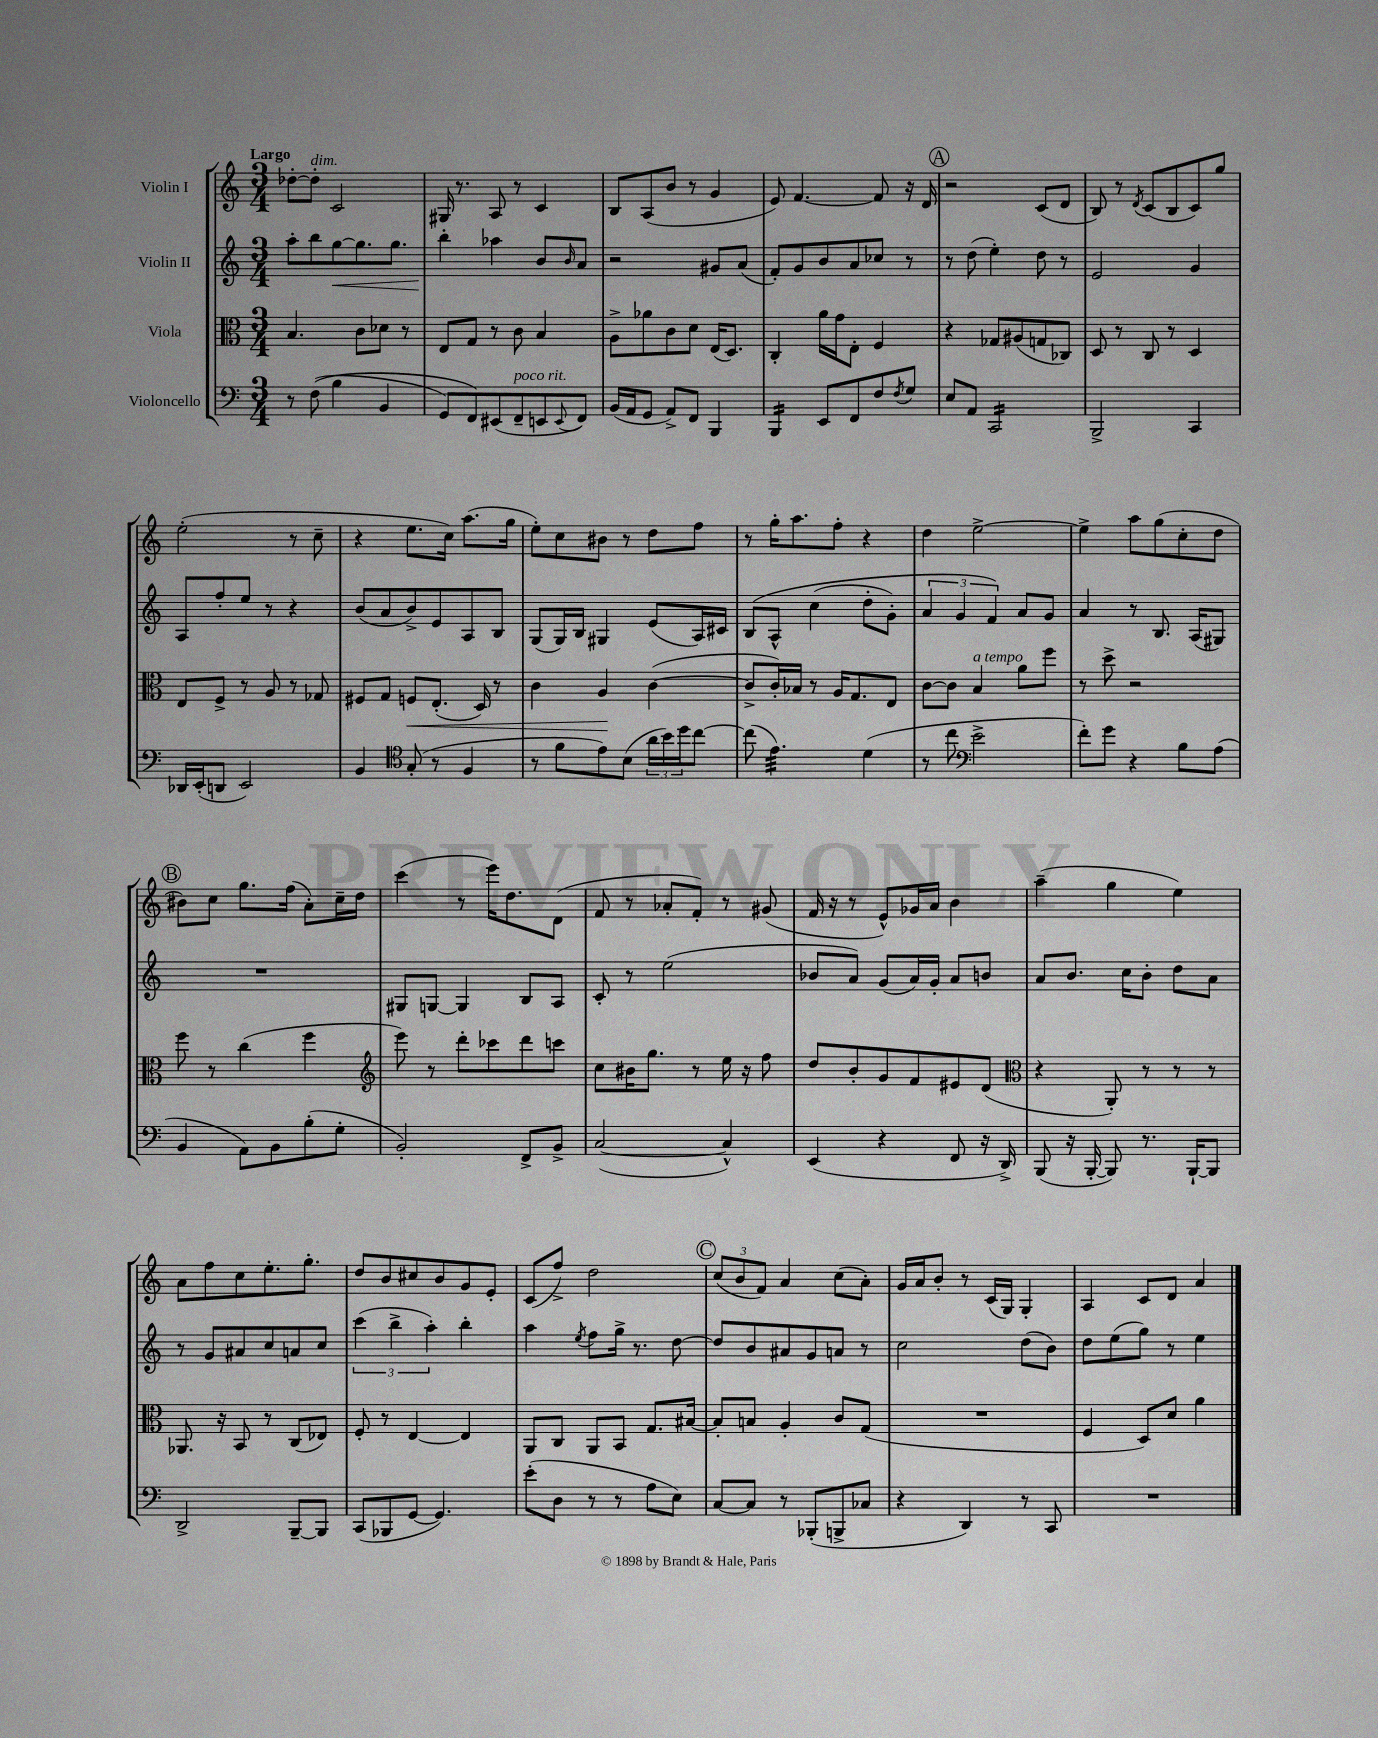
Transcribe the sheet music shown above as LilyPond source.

<<
\new StaffGroup <<
\new Staff = "s0" \with { instrumentName = "Violin I" } {
    \clef treble \key c \major \numericTimeSignature \time 3/4 \tempo "Largo"
    des''8~-. des''8-.^\markup { \italic "dim." } c'2 |
    gis16 r8. a8 r8 c'4 |
    b8 a8( b'8 r8 g'4 |
    e'8) f'4.~ f'8 r16 d'16 |
    \mark \markup { \circle "A" } r2 c'8( d'8 |
    b8) r8 \acciaccatura { d'8 } c'8( b8 c'8) g''8 |
    e''2-.( r8 c''8-- |
    r4 e''8. c''16) a''8.( g''16 |
    e''8-.) c''8 bis'8 r8 d''8 f''8 |
    r8 g''16-. a''8. f''8-. r4 |
    d''4 e''2~-> |
    e''4-> a''8 g''8( c''8-. d''8 |
    \mark \markup { \circle "B" } bis'8) c''8 g''8. f''16( a'8-.) c''16-- d''16 |
    c'''4( r8 e'''16) d''8. d'8( |
    f'8 r8 aes'8-. f'8-.) r8 gis'8( |
    f'16 r16 r8 e'8-^) ges'16 a'16 b'4 |
    a''4--( g''4 e''4) |
    a'8 f''8 c''8 e''8.-. g''8.-. |
    d''8 b'8 cis''8 b'8 g'8 e'8-. |
    c'8( f''8->) d''2 |
    \mark \markup { \circle "C" } \tuplet 3/2 { c''8( b'8 f'8) } a'4 c''8( a'8-.) |
    g'16 a'16 b'8-. r8 c'16( g16) g4-. |
    a4 c'8 d'8 a'4 \bar "|." |
}
\new Staff = "s1" \with { instrumentName = "Violin II" } {
    \clef treble \key c \major \numericTimeSignature \time 3/4
    a''8-. b''8 g''8~\< g''8. g''8. |
    b''4-.\! aes''4 b'8 \grace { b'16 } a'8 |
    r2 gis'8 a'8( |
    f'8-.) g'8 b'8 a'8 ces''8 r8 |
    \mark \markup { \circle "A" } r8 d''8( e''4-.) d''8 r8 |
    e'2 g'4 |
    a8 f''8-. e''8 r8 r4 |
    b'8( a'8 b'8->) e'8 a8 b8 |
    g8( g16) b16 gis4 e'8( a16) cis'16 |
    b8\( a8-^ c''4( d''8-. g'8-.) |
    \tuplet 3/2 { a'4 g'4 f'4\) } a'8 g'8 |
    a'4 r8 b8. a16( gis8) |
    \mark \markup { \circle "B" } R2. |
    gis8 g8~ g4 b8 a8 |
    c'8-. r8 e''2( |
    bes'8 a'8) g'8( a'16) g'16-. a'8 b'8 |
    a'8 b'8. c''16 b'8-. d''8 a'8 |
    r8 g'8 ais'8 c''8 a'8 c''8 |
    \tuplet 3/2 { c'''4( b''4-> a''4-.) } b''4-. |
    a''4 \acciaccatura { e''8 } f''8 g''16-> r8. d''8~ |
    \mark \markup { \circle "C" } d''8 b'8 ais'8 g'8 a'8 r8 |
    c''2 d''8( b'8) |
    d''8 e''8( g''8) r8 e''4 \bar "|." |
}
\new Staff = "s2" \with { instrumentName = "Viola" } {
    \clef alto \key c \major \numericTimeSignature \time 3/4
    b4. c'8 des'8 r8 |
    e8 g8 r8 c'8 b4 |
    a8-> aes'8 c'8 d'8 e16( d8.) |
    c4-. a'16 g'16 e8-. f4 |
    \mark \markup { \circle "A" } r4 ges8 ais8( g8 ces8) |
    d8 r8 c8 r8 d4 |
    e8 f8-> r8 a8 r8 ges8 |
    fis8 g8 f8\< e8.-.( d16) r8 |
    c'4 a4\! c'4~( |
    c'8-> c'16-.) bes16 r8 a16 g8. e8 |
    c'8~ c'8 b4^\markup { \italic "a tempo" } a'8 f''8 |
    r8 d''8-> r2 |
    \mark \markup { \circle "B" } f''8 r8 c''4( f''4 |
    \clef treble e'''8) r8 d'''8-. ces'''8 d'''8 c'''8 |
    c''8 bis'16 g''8. r8 e''16 r16 f''8 |
    d''8 b'8-. g'8 f'8 eis'8 d'8( |
    \clef alto r4 a,8-.) r8 r8 r8 |
    aes,8. r16 b,8 r8 c8( ees8) |
    f8-. r8 e4~ e4 |
    a,8 c8 a,8 b,8 g8. bis16~ |
    \mark \markup { \circle "C" } bis8-. b8 a4-. c'8 g8( |
    R2. |
    f4 d8) d'8 a'4 \bar "|." |
}
\new Staff = "s3" \with { instrumentName = "Violoncello" } {
    \clef bass \key c \major \numericTimeSignature \time 3/4
    r8 f8(\( b4 b,4 |
    g,8) f,8\) eis,8( f,8--^\markup { \italic "poco rit." } e,8 \appoggiatura { e,8 } f,8) |
    b,16( a,16 g,8 a,8->) f,8 b,,4 |
    b,,4:16 e,8 f,8 f8 \acciaccatura { f8 } g8 |
    \mark \markup { \circle "A" } e8 a,8 c,2:16 |
    b,,2-> c,4 |
    des,16 e,16-.( d,8 e,2) |
    b,4 \clef tenor g8-.( r8 f4 |
    r8 f'8 e'8) b8( \tuplet 3/2 { a'16 b'16) d''16 } c''8~ |
    c''8( e'4.:32) d'4( |
    r8 c''8 \clef bass e'2-> |
    f'8-.) g'8 r4 b8 a8( |
    \mark \markup { \circle "B" } b,4 a,8) b,8 b8-.( g8-. |
    b,2-.) f,8-> b,8-> |
    c2~( c4-^) |
    e,4( r4 f,8 r16 d,16->) |
    b,,8( r16 b,,16~-. b,,8) r8. b,,16~-! b,,8 |
    d,2-> b,,8~-- b,,8 |
    c,8( bes,,8 g,8~ g,4.) |
    e'8-.( d8 r8 r8 a8 e8) |
    \mark \markup { \circle "C" } c8~ c8 r8 bes,,8-.( b,,8-> ces8 |
    r4 d,4) r8 c,8 |
    R2. \bar "|." |
}
>>
>>
\layout { \context { \Score \remove "Bar_number_engraver" } }
